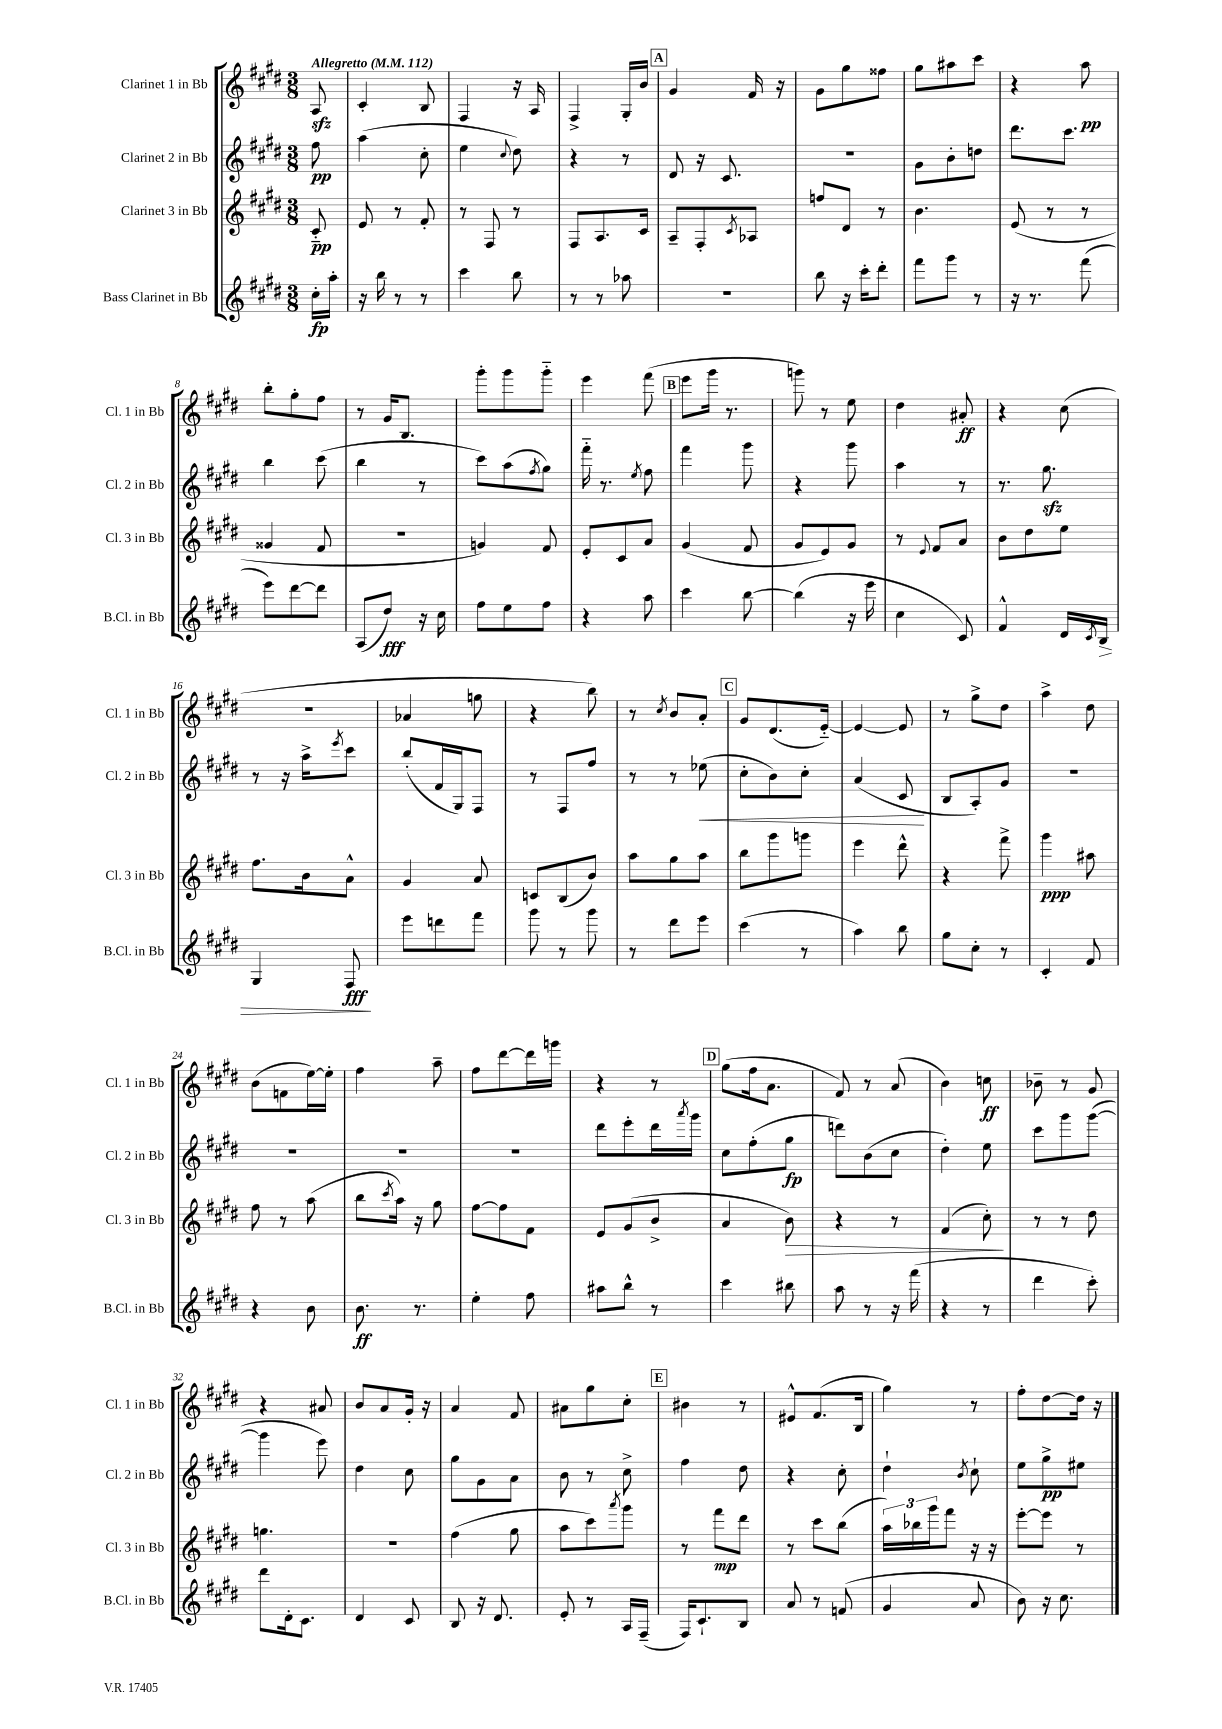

**kern	**kern	**kern	**kern
*staff4	*staff3	*staff2	*staff1
*clefG2	*clefG2	*clefG2	*clefG2
*k[f#c#g#d#]	*k[f#c#g#d#]	*k[f#c#g#d#]	*k[f#c#g#d#]
*M3/8	*M3/8	*M3/8	*M3/8
*MM112	*MM112	*MM112	*MM112
16cc#'\LL	8c#'~/	8ff#\	8A/
16aa'\JJ	.	.	.
=	=	=	=
16r	8e/	(4aa\	4c#'/
16bb\	.	.	.
8r	8r	.	.
8r	8f#'/	8cc#'\	8B/
=	=	=	=
4ccc#\	8r	4ee\	4F#/
.	8F#/	.	.
.	.	8qqcc#/	.
8bb\	8r	8dd#\)	16r
.	.	.	16A/
=	=	=	=
8r	8F#/L	4r	4F#^/
8r	8.A/	.	.
8aa-\	.	8r	16G#'/LL
.	16c#/Jk	.	16b/JJ
=	=	=	=
4.r	8A~/L	8d#/	4g#/
.	8F#'/	16r	.
.	.	8.c#/	.
.	8qc#/	.	.
.	8A-/J	.	16f#/
.	.	.	16r
=	=	=	=
8bb\	8ff/L	4.r	8g#\L
16r	8d#/J	.	8gg#\
16ccc#'\LK	.	.	.
8ddd#'\J	8r	.	8ff##\J
=	=	=	=
8fff#\L	4.b\	8g#\L	8gg#\L
8ggg#\J	.	8b'\	8aa#\
8r	.	8dd\J	8ccc#\J
=	=	=	=
16r	(8e/	8.ddd#\L	4r
8.r	.	.	.
.	8r	.	.
.	.	8.ccc#\J	.
(8fff#\	8r	.	8aa\
=	=	=	=
8eee\L)	4g##/	4bb\	8bb'\L
[8ddd#\	.	.	8gg#'\
8ddd#\]J	8f#/	(8ccc#\	8ff#\J
=	=	=	=
(8A/L	4.r	4bb\	8r
8dd#/J)	.	.	16g#/LK
.	.	.	8.B/J
16r	.	8r	.
16cc#\	.	.	.
=	=	=	=
8ff#\L	4g/)	8ccc#\L)	8ggg#'\L
8ee\	.	(8aa\	8ggg#\
.	.	8qff#/	.
8ff#\J	8f#/	8gg#\J)	8ggg#'~\J
=	=	=	=
4r	8e'/L	16fff#'~\	4eee\
.	.	8.r	.
.	8c#/	.	.
.	.	8qee/	.
8aa\	8a/J	8ff#\	(8fff#\
=	=	=	=
4ccc#\	(4g#/	4fff#\	8eee\L
.	.	.	16ggg#\Jk
.	.	.	8.r
[8bb\	8f#/	8ggg#\	.
=	=	=	=
(4bb\]	8g#/L	4r	8ggg\)
.	8e/)	.	8r
16r	8g#/J	8ggg#\	8ee\
16eee\	.	.	.
=	=	=	=
4cc#\	8r	4aa\	4dd#\
.	8qqe/	.	.
.	8f#/L	.	.
8c#/)	8a/J	8r	8a#'/
=	=	=	=
4f#^^/	8b\L	8.r	4r
.	8dd#\	.	.
.	.	8.gg#\	.
16d#/LL	8ee\J	.	(8cc#\
8qc#/	.	.	.
16B/JJ	.	.	.
=	=	=	=
4G#/	8.ff#\L	8r	4.r
.	.	16r	.
.	16b\k	16aa^\LK	.
.	.	8qeee/	.
8F#/	8a^^\J	8ccc#\J	.
=	=	=	=
8eee\L	4g#/	(8bb'/L	4a-/
8ddd\	.	16f#/L	.
.	.	16G#/J)	.
8fff#\J	8a/	8F#/J	8gg\
=	=	=	=
8ggg#\	8c/L	8r	4r
8r	(8B/	8F#/L	.
8ggg#\	8b/J)	8ff#/J	8bb\)
=	=	=	=
8r	8aa\L	8r	8r
.	.	.	8qcc#/
8ddd#\L	8gg#\	8r	8b/L
8eee\J	8aa\J	(8ee-\	8a'/J
=	=	=	=
(4ccc#\	8bb\L	8cc#'\L	8g#/L
.	8ggg#\	8b\)	(8.d#/
8r	8ggg\J	8cc#'\J	.
.	.	.	[16e'~/Jk)
=	=	=	=
4aa\)	4eee\	(4a/	4e/_
8bb\	8ddd#^^\	8c#/	8e/]
=	=	=	=
8gg#\L	4r	8B/L	8r
8cc#'\J	.	8A'/)	8gg#^\L
8r	8fff#^\	8g#/J	8dd#\J
=	=	=	=
4c#'/	4ggg#\	4.r	4aa^\
8f#/	8aa#\	.	8dd#\
=	=	=	=
4r	8ff#\	4.r	(8b\L
.	8r	.	8f\
8b\	(8aa\	.	[16ee\L)
.	.	.	16ee'\]JJ
=	=	=	=
8.b\	8bb\L	4.r	4ff#\
.	8qccc#/	.	.
.	16aa\Jk)	.	.
8.r	16r	.	.
.	8gg#\	.	8aa~\
=	=	=	=
4ee'\	[8ff#\L	4.r	8ff#\L
.	8ff#\]	.	[8ddd#\
8ff#\	8f#\J	.	16ddd#\]L
.	.	.	16ggg\JJ
=	=	=	=
8aa#\L	8e/L	8ddd#\L	4r
8bb^^\J	(8g#/	8eee'\	.
8r	8b^/J	16ddd#\L	8r
.	.	8qaaa/	.
.	.	16ggg#\JJ	.
=	=	=	=
4ccc#\	4a/	8cc#\L	(8gg#\L
.	.	(8ff#'\	16ff#\k
.	.	.	8.a\J
8bb#\	8b\)	8gg#\J	.
=	=	=	=
8aa\	4r	8ddd\L)	8f#/)
8r	.	(8b\	8r
16r	8r	8cc#\J	(8a/
(16fff#\	.	.	.
=	=	=	=
4r	(4f#/	4dd#'\)	4b\)
8r	8cc#'\)	8ee\	8cc\
=	=	=	=
4ddd#\	8r	8ccc#\L	8b-~\
.	8r	8ggg#\	8r
8ccc#'\)	8dd#\	([8ggg#\J	8g#/
=	=	=	=
8ddd#\L	4.gg\	4ggg#\]	4r
16d#'\k	.	.	.
8.c#\J	.	.	.
.	.	8eee\)	8a#/
=	=	=	=
4d#/	4.r	4dd#\	8b/L
.	.	.	8a/
8c#/	.	8cc#\	16g#'/Jk
.	.	.	16r
=	=	=	=
8B/	(4ff#\	8gg#\L	4a/
16r	.	8g#\	.
8.d#/	.	.	.
.	8gg#\	8a\J	8f#/
=	=	=	=
8e'/	8aa\L	8b\	8a#\L
8r	8ccc#\)	8r	8gg#\
.	8qaaa/	.	.
16A/LL	8ggg#\J	8cc#^\	8cc#'\J
(16F#~/JJ	.	.	.
=	=	=	=
16F#/LK)	8r	4ff#\	4b#\
8.c#`/	.	.	.
.	8fff#\L	.	.
8B/J	8ddd#\J	8dd#\	8r
=	=	=	=
8a/	8r	4r	8e#^^/L
8r	8ccc#\L	.	(8.f#/
(8f/	(8bb\J	8cc#'\	.
.	.	.	16B/Jk
=	=	=	=
4g#/	24aa\LL)	4dd#`\	4gg#\)
.	24bb-\	.	.
.	24ggg#\J	.	.
.	8fff#\J	.	.
.	.	8qb/	.
8a/	16r	8cc#`\	8r
.	16r	.	.
=	=	=	=
8b\)	[8eee'\L	8ee\L	8ff#'\L
16r	8eee\]J	8gg#^\	[8dd#\
8.cc#\	.	.	.
.	8r	8ee#\J	16dd#\]Jk
.	.	.	16r
==	==	==	==
*-	*-	*-	*-
